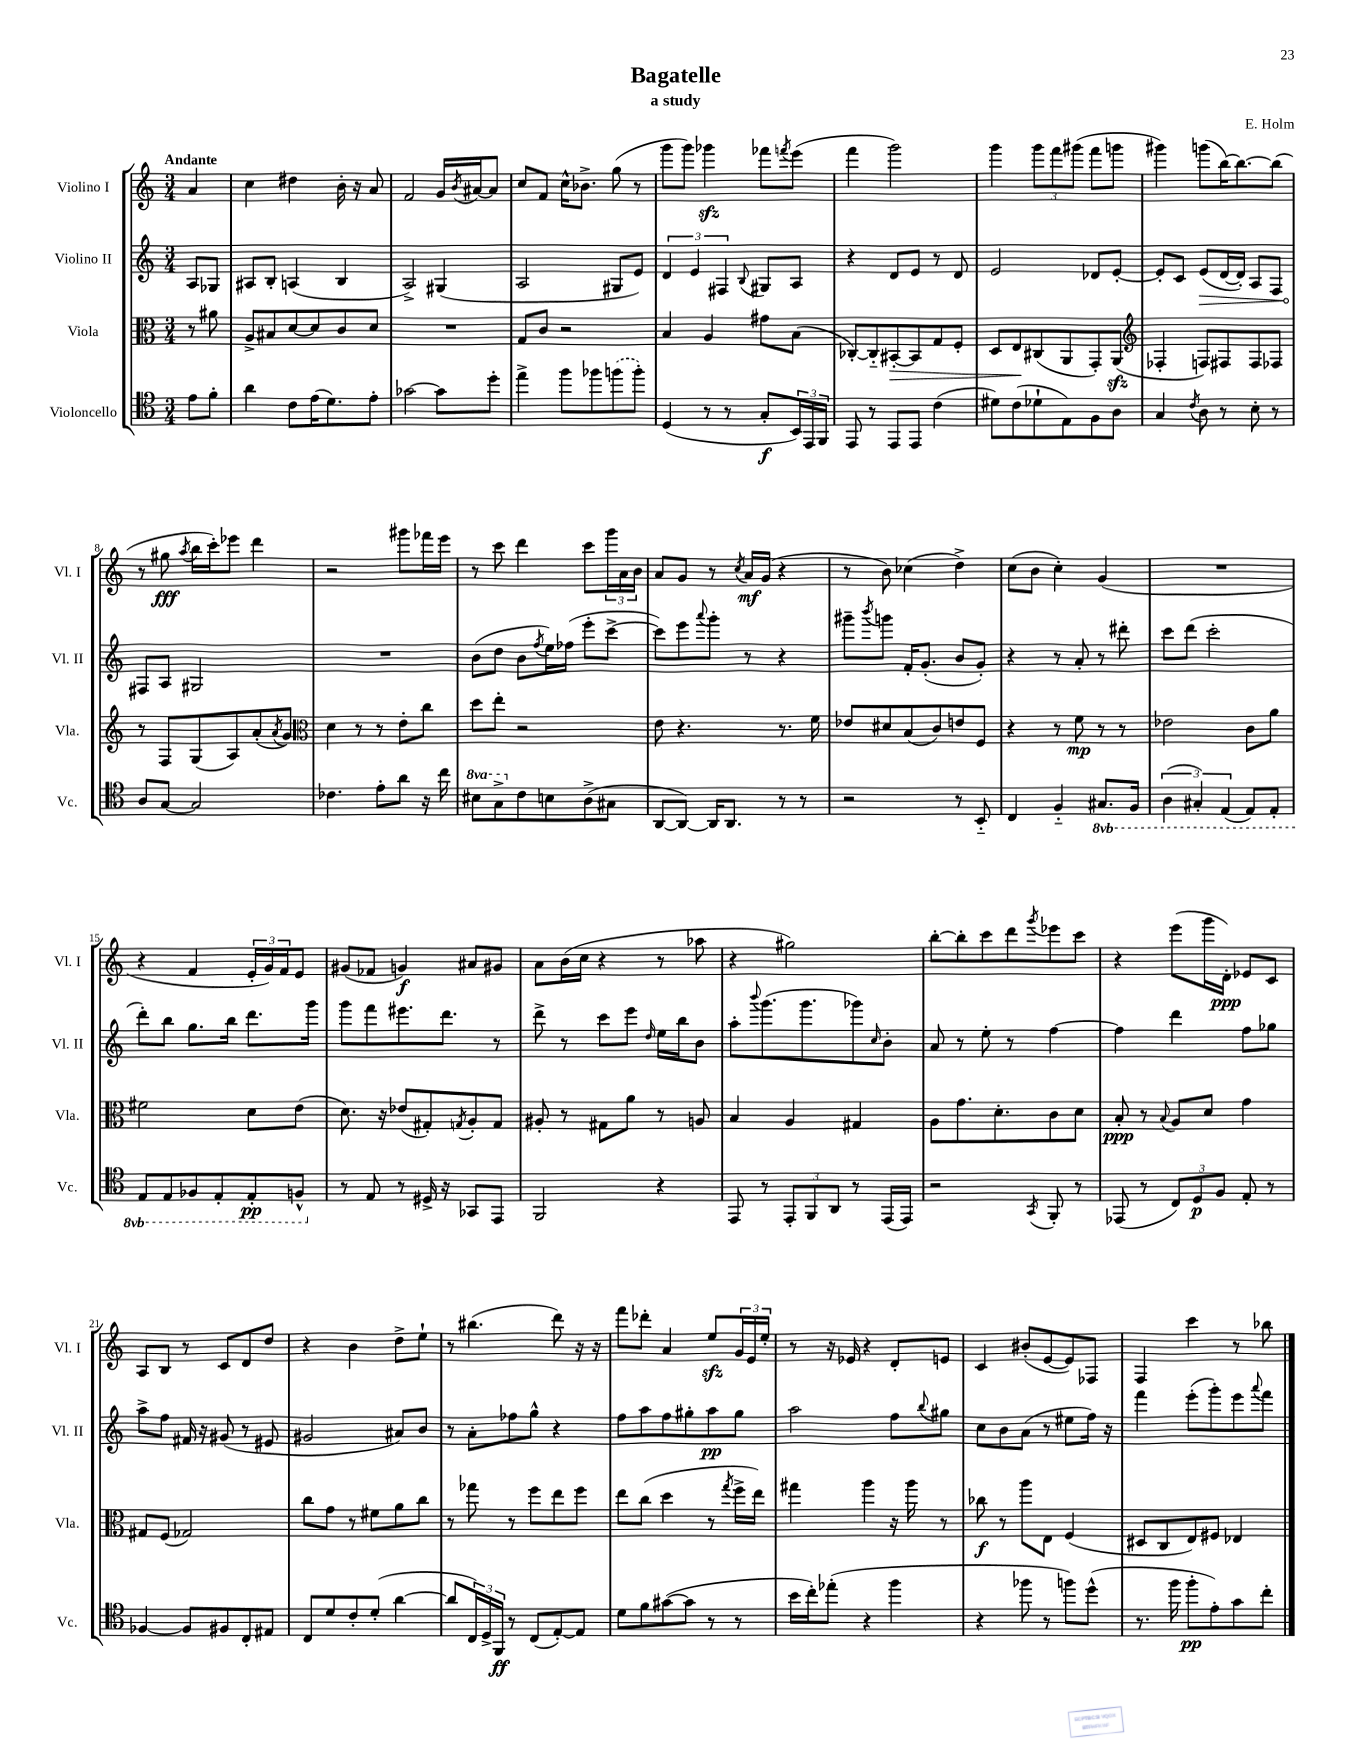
\header { title = "Bagatelle" composer = "E. Holm" subtitle = "a study" }
<<
\new StaffGroup <<
\new Staff = "s0" \with { instrumentName = "Violino I" shortInstrumentName = "Vl. I" } {
    \clef treble \key c \major \numericTimeSignature \time 3/4 \partial 4 \tempo "Andante"
    a'4 |
    c''4 dis''4 b'16-. r16 a'8 |
    f'2 g'16 \acciaccatura { b'8 } ais'16~ ais'8 |
    c''8 f'8 c''16-^ bes'8.-> g''8( r8 |
    g'''8 g'''8) ges'''4\sfz fes'''8 \acciaccatura { f'''8 } e'''8( |
    f'''4 g'''2) |
    g'''4 \tuplet 3/2 { g'''8 f'''8 gis'''8( } f'''8 g'''8 |
    gis'''4) g'''8( b''16~) b''8.~ b''8( |
    r8 gis''8\fff \acciaccatura { a''8 } b''16 c'''16-.) ees'''8 d'''4 |
    r2 gis'''8 fes'''16 e'''16 |
    r8 c'''8 d'''4 c'''8 \tuplet 3/2 { g'''16 a'16 b'16 } |
    a'8 g'8 r8 \acciaccatura { c''8 } a'16\mf g'16( r4 |
    r8 b'8) ces''4( d''4->) |
    c''8( b'8 c''4-.) g'4( |
    R2. |
    r4 f'4 \tuplet 3/2 { e'16-. g'16) f'16 } e'8 |
    gis'8( fes'8 g'4\f) ais'8 gis'8 |
    a'8 b'16( c''16 r4 r8 aes''8 |
    r4 gis''2) |
    b''8~-. b''8-. c'''8 d'''8 \acciaccatura { g'''8 } ees'''8 c'''8 |
    r4 e'''8( g'''16 d'16-.\ppp) ees'8 c'8 |
    a8 b8 r8 c'8 d'8 d''8 |
    r4 b'4 d''8-> e''8-! |
    r8 bis''4.( d'''8) r16 r16 |
    f'''8 des'''8-. a'4 e''8\sfz \tuplet 3/2 { g'16 e'16 e''16-. } |
    r8 r16 ees'16 r4 d'8-. e'8 |
    c'4 bis'8-.( e'8~ e'8) fes8 |
    f4 c'''4 r8 bes''8 \bar "|." |
}
\new Staff = "s1" \with { instrumentName = "Violino II" shortInstrumentName = "Vl. II" } {
    \clef treble \key c \major \numericTimeSignature \time 3/4 \partial 4
    a8 ges8 |
    ais8 b8-. a4( b4 |
    a2->) gis4( |
    a2 gis8 e'8) |
    \tuplet 3/2 { d'4 e'4 fis4 } \appoggiatura { b8 } gis8 a8 |
    r4 d'8 e'8 r8 d'8 |
    e'2 des'8 e'8~-. |
    e'8-. c'8 \once \override Hairpin.circled-tip = ##t e'8\>( d'16~ d'16-.) a8 f8 |
    fis8\! a8 gis2 |
    R2. |
    b'8( d''8 b'8 \acciaccatura { f''8 } e''16) fes''16( e'''8-. c'''8~-> |
    c'''8) e'''8 \appoggiatura { a'''8 } g'''8-. r8 r4 |
    gis'''8-- \acciaccatura { b'''8 } g'''8 f'16-. g'8.-.( b'8 g'8-.) |
    r4 r8 a'8-. r8 dis'''8-. |
    c'''8 d'''8( c'''2-. |
    d'''8-.) b''8 g''8. b''16 d'''8. g'''16 |
    g'''8 f'''8 eis'''8. d'''8. r8 |
    d'''8-> r8 c'''8 e'''8 \grace { d''16 } e''16 b''16 b'8 |
    a''8-. \appoggiatura { b'''8 } g'''8.( g'''8. ges'''8) \grace { c''16 } b'8-. |
    a'8 r8 e''8-. r8 f''4~ |
    f''4 d'''4 f''8 ges''8 |
    a''8-> f''8 fis'16 r16 gis'8( r8 eis'8 |
    gis'2 ais'8) b'8 |
    r8 a'8-. fes''8 g''8-^ r4 |
    f''8 a''8 f''8 gis''8-. a''8\pp gis''8 |
    a''2 f''8 \appoggiatura { b''8 } gis''8 |
    c''8 b'8 a'8( r8 eis''8 f''16) r16 |
    f'''4 e'''8-.( g'''8-.) e'''8 \appoggiatura { a'''8 } f'''8 \bar "|." |
}
\new Staff = "s2" \with { instrumentName = "Viola" shortInstrumentName = "Vla." } {
    \clef alto \key c \major \numericTimeSignature \time 3/4 \partial 4
    r8 ais'8 |
    a8-> bis8 d'8~ d'8 c'8 d'8 |
    R2. |
    g8 c'8 r2 |
    b4 a4 gis'8 b8( |
    ces8~-.) ces8-_ bis,8~-.\> bis,8 g8 f8-. |
    d8 e8\! cis8( a,8 g,8-.) a,8\sfz( |
    \clef treble fes4-. f8) fis8 fis8 fes8 |
    r8 f8 g8( a8) a'8-.( \acciaccatura { a'8 } g'8) |
    \clef alto d'4 r8 r8 e'8-. c''8 |
    d''8 e''8-. r2 |
    e'8 r4. r8. f'16 |
    ees'8 dis'8 b8( c'8) e'8 f8 |
    r4 r8 f'8\mp r8 r8 |
    ees'2 c'8 a'8 |
    fis'2 d'8 e'8( |
    d'8.) r16 ees'8( gis8-.) \acciaccatura { g8 } a8-. g8 |
    ais8-. r8 gis8 a'8 r8 a8 |
    b4 a4 gis4 |
    a8 g'8. d'8.-. c'8 d'8 |
    b8-.\ppp r8 \appoggiatura { b8 } a8 d'8 g'4 |
    gis8 f8( ges2) |
    c''8 g'8 r8 fis'8 a'8 c''8 |
    r8 ges''8 r8 f''8 e''8 f''8 |
    e''8 c''8( d''4 r8 \acciaccatura { g''8 } f''16-> e''16) |
    gis''4 a''4 r16 a''16 r8 |
    ces''8\f r8 a''8 e8 f4( |
    dis8 c8 e8) fis8 ees4 \bar "|." |
}
\new Staff = "s3" \with { instrumentName = "Violoncello" shortInstrumentName = "Vc." } {
    \clef tenor \key c \major \numericTimeSignature \time 3/4 \set Staff.ottavationMarkups = #ottavation-simple-ordinals \partial 4
    e'8 f'8-. |
    a'4 c'8 e'16( d'8.) e'8-. |
    ges'2~ ges'8 d''8-. |
    e''4-> f''8 fes''8 \once \slurDashed f''8( f''8-.) |
    d4( r8 r8 g8-.\f \tuplet 3/2 { b,16) e,16 f,16 } |
    e,8 r8 e,8 e,8 c'4( |
    dis'8) c'8( des'8-! e8) f8 a8 |
    g4 \acciaccatura { c'8 } a8 r8 b8-. r8 |
    a8 g8~ g2 |
    ces'4. e'8-. a'8 r16 c''16 |
    \ottava #1 bis'8 g'8-> \ottava #0 c'8 b!8 a8->( gis8 |
    a,8~ a,8~) a,16 a,8. r8 r8 |
    r2 r8 b,8-_ |
    c4 f4-_ \ottava #-1 gis,8. f,16 |
    \tuplet 3/2 { a,4( gis,4-.) e,4( } e,8) e,8-. |
    e,8 e,8 fes,8 e,8-. e,8-.\pp f,8-^ \ottava #0 |
    r8 e8 r8 dis16-> r16 ges,8 e,8 |
    f,2 r4 |
    e,8 r8 \tuplet 3/2 { e,8-. f,8 a,8 } r8 e,16( e,16) |
    r2 \acciaccatura { g,8 } f,8-. r8 |
    ees,8( r8 \tuplet 3/2 { c8) d8\p f8 } e8-. r8 |
    fes4~ fes8 fis8 c8-. eis8 |
    c8 d'8 c'8-. d'8-.( a'4~ |
    a'8 \tuplet 3/2 { c16) d16-> f,16\ff } r8 c8( e8~-.) e8 |
    d'8 f'8 gis'8~( gis'8 r8 r8 |
    b'16 c''16-.) ees''8-.( r4 f''4 |
    r4 fes''8 r8 f''8) d''8-^( |
    r8. f''16 f''8-.\pp e'8-.) g'8 c''8-. \bar "|." |
}
>>
>>
